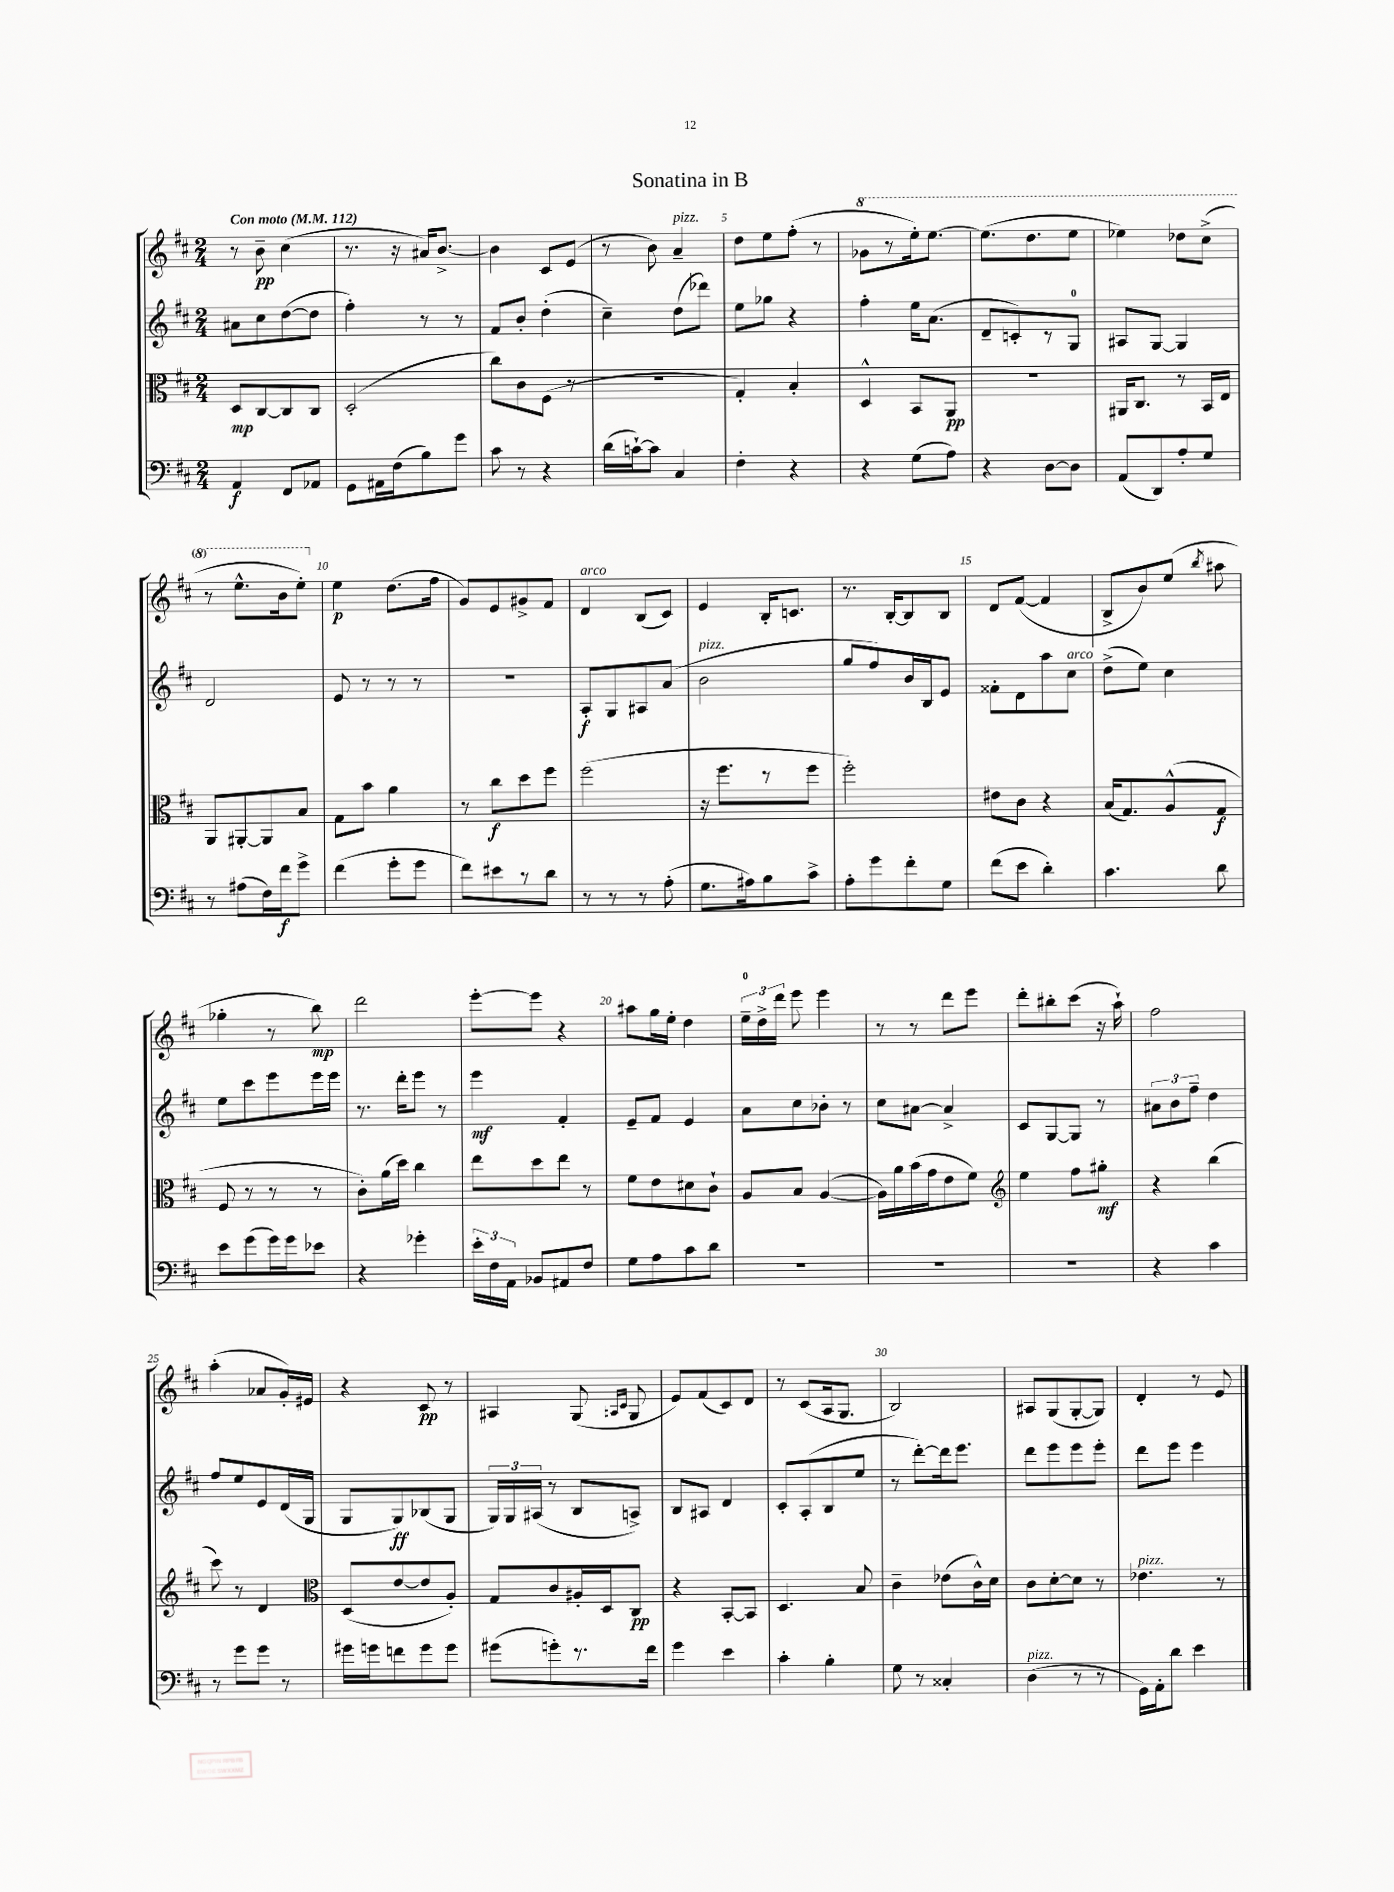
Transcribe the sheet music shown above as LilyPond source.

\header { title = "Sonatina in B" }
<<
\new StaffGroup <<
\new Staff = "s0" {
    \clef treble \key d \major \numericTimeSignature \time 2/4 \tempo "Con moto" 4 = 112
    \autoBeamOff r8 b'8--\pp cis''4( |
    r8. r16 ais'16[) b'8.]~-> |
    b'4 cis'8[ e'8]( |
    r8 b'8) a'4--^\markup { \italic "pizz." } |
    d''8[ e''8 fis''8]-.( r8 |
    \ottava #1 ges''8[ r8 e'''16-.) e'''8.]~ |
    e'''8.[( d'''8. e'''8] |
    ees'''4) des'''8[ cis'''8]->( |
    r8 e'''8.[-^ b''16 e'''8]-.) \ottava #0 |
    e''4\p d''8.[( fis''16] |
    g'8[) e'8 gis'8-> fis'8] |
    d'4^\markup { \italic "arco" } b8[( cis'8]) |
    e'4 b16[-. c'8.] |
    r8. b16[~-. b8 b8] |
    d'8[ fis'8]~( fis'4 |
    b8[-> b'8) e''8]( \acciaccatura { b''8 } ais''8 |
    ges''4-. r8 b''8\mp) |
    d'''2 |
    e'''8[~-. e'''8] r4 |
    ais''8[ g''16 e''16]-. d''4 |
    \tuplet 3/2 { e''16[-0-- d''16-> d'''16] } e'''8 e'''4 |
    r8 r8 d'''8[ e'''8] |
    d'''8[-. bis''8-. cis'''8]( r16 a''16-!) |
    fis''2 |
    a''4-.( aes'8[ g'16-.) eis'16] |
    r4 cis'8\pp r8 |
    ais4 g8( \grace { a16[ cis'16] } g8 |
    e'8[) fis'8( cis'8) d'8] |
    r8 cis'8[( a16 g8.] |
    b2) |
    ais8[ g8( g8~-. g8]) |
    d'4-. r8 e'8 \bar "|." |
}
\new Staff = "s1" {
    \clef treble \key d \major \numericTimeSignature \time 2/4
    \autoBeamOff ais'8[ cis''8 d''8~( d''8] |
    fis''4-.) r8 r8 |
    fis'8[ b'8]-. d''4-.( |
    cis''4--) d''8[( des'''8]) |
    e''8[ ges''8] r4 |
    fis''4-. e''16[ a'8.]( |
    d'8[-- c'8-.) r8 g8]-0 |
    ais8[ g8]~ g4 |
    d'2 |
    e'8 r8 r8 r8 |
    R2 |
    a8[-.\f g8 ais8 a'8]( |
    b'2^\markup { \italic "pizz." } |
    g''8[ fis''8) b'16 b16 e'8] |
    fisis'8[-. d'8 a''8 cis''8]^\markup { \italic "arco" } |
    d''8[->( e''8]) cis''4 |
    e''8[ cis'''8 e'''8 e'''16 e'''16] |
    r8. d'''16[-. e'''8] r8 |
    e'''4\mf fis'4-. |
    e'8[-- fis'8] e'4 |
    a'8[ cis''8 bes'8]-. r8 |
    cis''8[ ais'8]~ ais'4-> |
    cis'8[ g8~ g8] r8 |
    \tuplet 3/2 { ais'8[ b'8 fis''8]-- } d''4 |
    fis''8[ e''8 e'8 d'16( g16] |
    g8[ g8\ff) bes8( g8] |
    \tuplet 3/2 { g16[) g16 ais16]( } r8 b8[ a8]->) |
    b8[ ais8] d'4 |
    cis'8[-. a8-.( b8 e''8] |
    r8 d'''8[~-.) d'''16 e'''8.] |
    d'''8[ e'''8 e'''8 e'''8]-. |
    d'''8[ e'''8] e'''4 \bar "|." |
}
\new Staff = "s2" {
    \clef alto \key d \major \numericTimeSignature \time 2/4
    \autoBeamOff d8[\mp cis8~ cis8 cis8] |
    d2-.( |
    cis''8[) cis'8 fis8]( r8 |
    R2 |
    g4-.) b4-. |
    d4-^ b,8[ a,8]\pp |
    R2 |
    ais,16[ cis8.] r8 b,16[ e16] |
    a,8[ ais,8~-. ais,8 b8] |
    g8[ b'8] a'4 |
    r8 cis''8[\f d''8 fis''8] |
    fis''2( |
    r16 fis''8.[ r8 fis''8] |
    fis''2-.) |
    eis'8[ cis'8] r4 |
    b16[( g8.) a8-^( g8]\f |
    fis8 r8 r8 r8 |
    cis'8[-.) a'16( d''16]) cis''4 |
    e''8[ d''8 e''8] r8 |
    fis'8[ e'8 dis'8 cis'8]-! |
    a8[ b8] a4~( |
    a16[) a'16 b'16( g'16 e'8 fis'8]) |
    \clef treble e''4 fis''8[ gis''8]-.\mf |
    r4 b''4( |
    cis'''8) r8 d'4 |
    \clef alto d8[( e'8~ e'8 a8]-.) |
    g8[ cis'8 ais16-. d16 cis8]\pp |
    r4 b,8[~-. b,8] |
    d4. b8 |
    cis'4-- ees'8[( cis'16-^) d'16] |
    cis'8[ d'8~-. d'8] r8 |
    ees'4.^\markup { \italic "pizz." } r8 \bar "|." |
}
\new Staff = "s3" {
    \clef bass \key d \major \numericTimeSignature \time 2/4
    \autoBeamOff a,4\f fis,8[ aes,8] |
    g,8[ ais,16 fis16( b8) g'8] |
    cis'8 r8 r4 |
    d'16[( c'16~-!) c'8] cis4 |
    fis4-. r4 |
    r4 g8[( a8]) |
    r4 d8[~ d8] |
    a,8[( d,8) a8-. g8] |
    r8 ais8[( fis16) fis'16\f g'8]-> |
    fis'4( g'8[-. g'8] |
    fis'8[) eis'8 r8 d'8] |
    r8 r8 r8 a8-.( |
    g8.[ ais16) b8 cis'8]-> |
    a8[-. g'8 fis'8-. g8] |
    fis'8[( e'8] d'4-.) |
    cis'4. d'8 |
    e'8[ g'8( g'16) g'16 ees'8] |
    r4 ges'4-. |
    \tuplet 3/2 { e'16[-. fis16 a,16] } bes,8[ ais,8 fis8] |
    g8[ a8 cis'8 d'8] |
    R2 |
    R2 |
    R2 |
    r4 cis'4 |
    r8 g'8[ g'8] r8 |
    gis'16[ g'16 f'8 g'8 g'8] |
    gis'8[( g'8-.) r8. fis'16] |
    g'4 e'4 |
    cis'4-. b4-. |
    g8 r8 cisis4-. |
    d4^\markup { \italic "pizz." }( r8 r8 |
    g,16[) a,16-. d'8] e'4 \bar "|." |
}
>>
>>
\layout { \context { \Score \override BarNumber.break-visibility = ##(#f #t #t) barNumberVisibility = #(every-nth-bar-number-visible 5) } }
